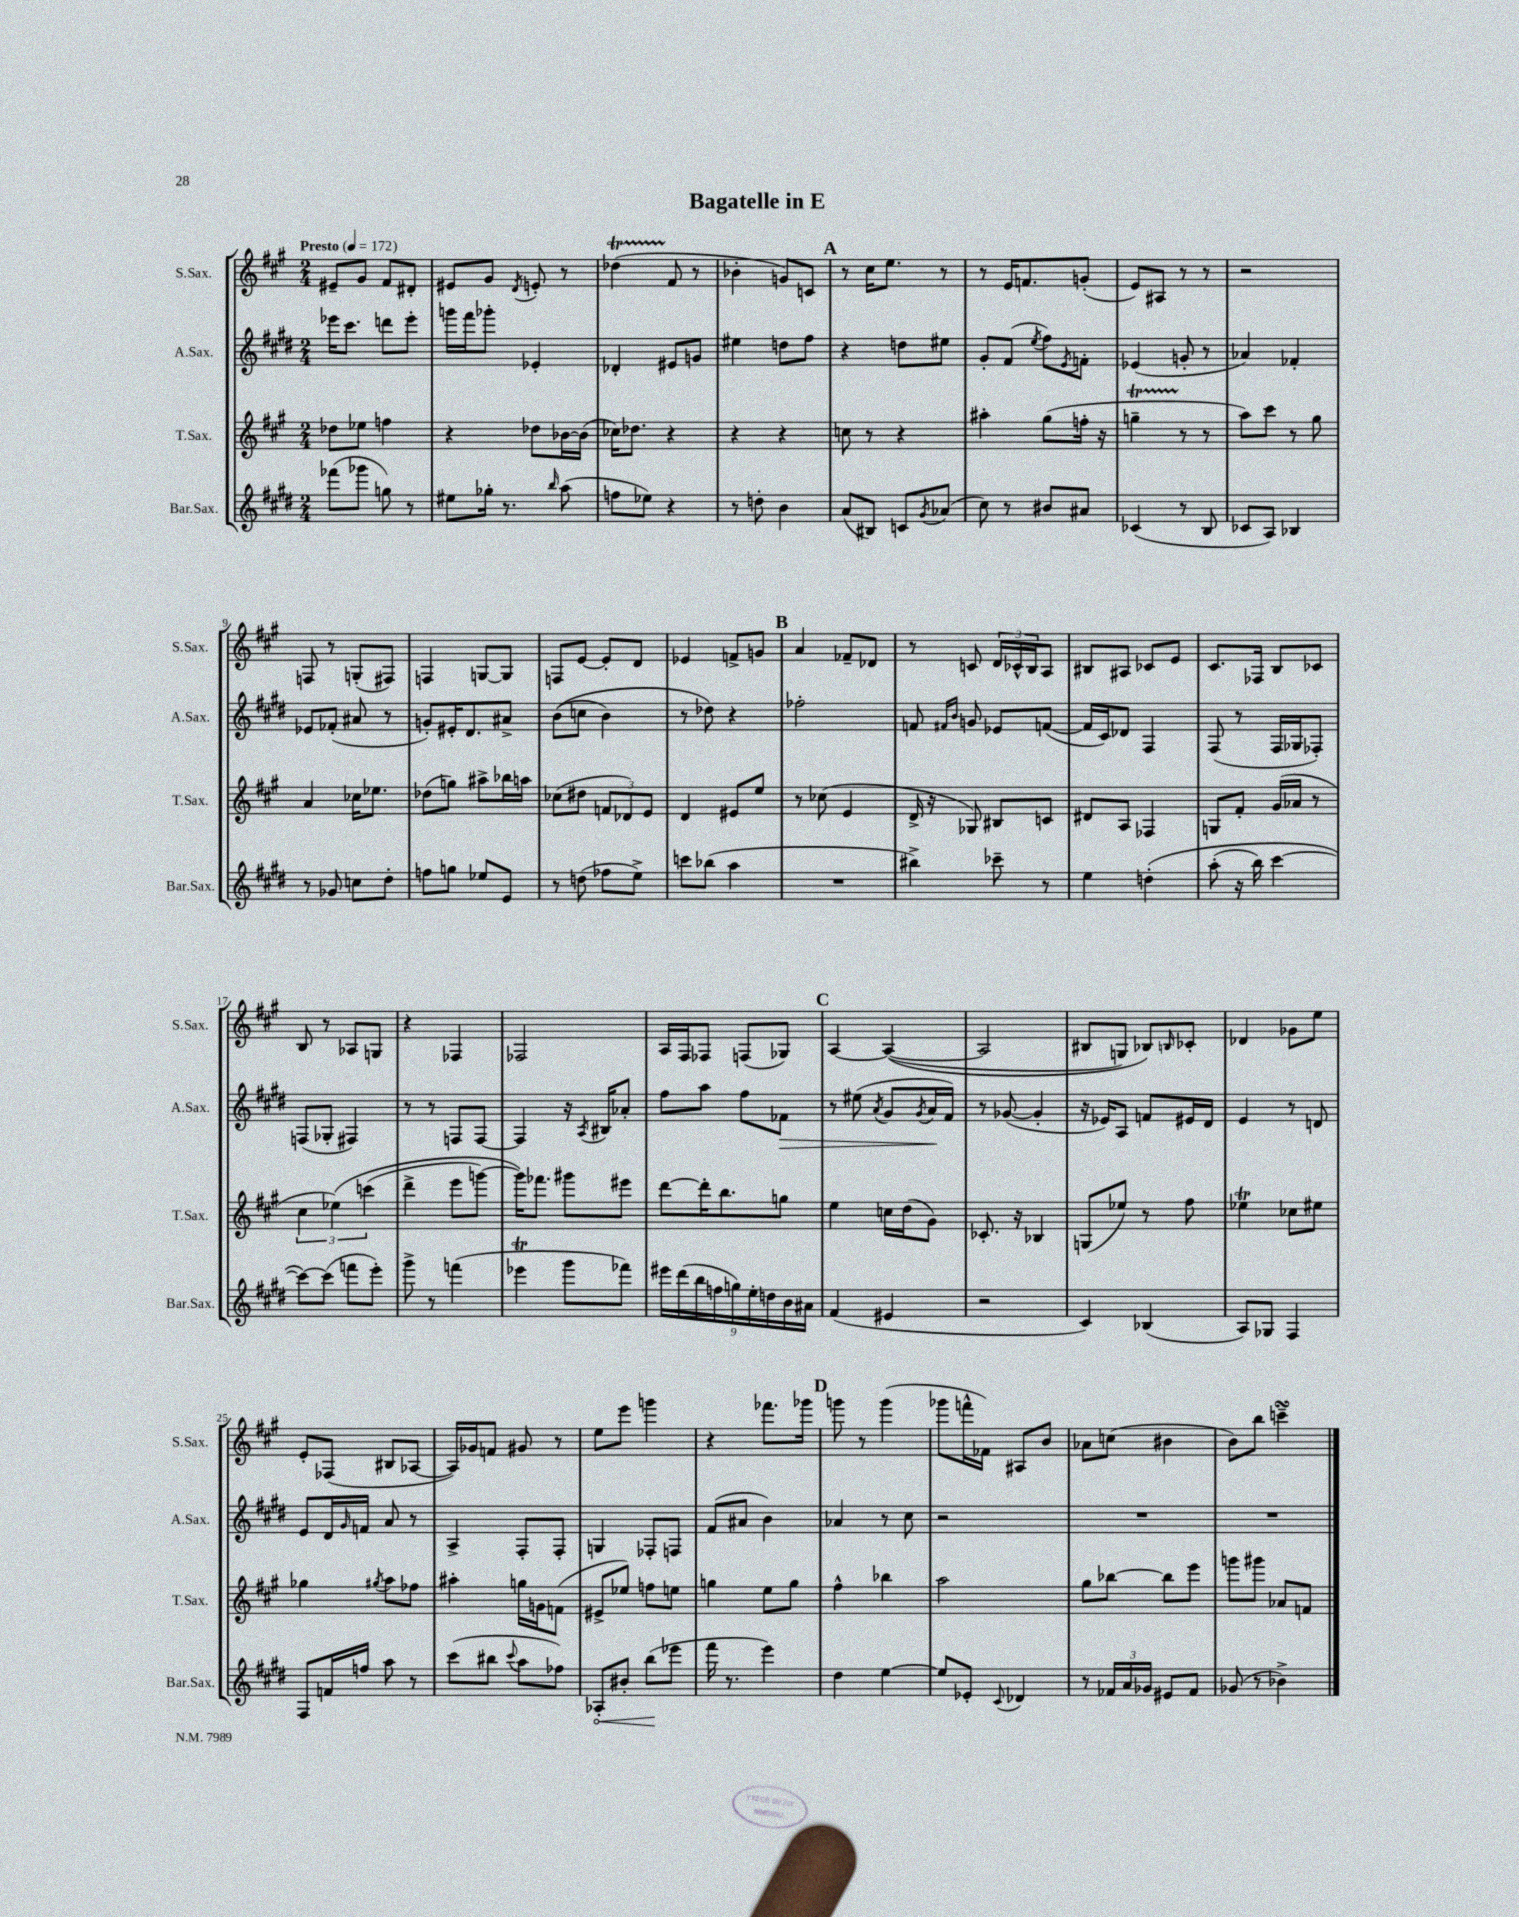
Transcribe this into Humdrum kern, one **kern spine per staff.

**kern	**kern	**kern	**kern
*staff4	*staff3	*staff2	*staff1
*clefG2	*clefG2	*clefG2	*clefG2
*k[f#c#g#d#]	*k[f#c#g#]	*k[f#c#g#d#]	*k[f#c#g#]
*M2/4	*M2/4	*M2/4	*M2/4
*MM172	*MM172	*MM172	*MM172
(8fff-\L	8dd-\L	16eee-\LK	8e#~/L
.	.	8.ccc#\J	.
8ggg-\J	8ee-\J	.	8g#/J
8gg\)	4ff\	8ddd\L	8f#/L
8r	.	8eee-'\J	8d#'/J
=	=	=	=
8ee#\L	4r	16ggg\LL	8e#/L
.	.	16fff#\J	.
16gg-'\Jk	.	8ggg-'\J	8g#/J
8.r	.	.	.
.	.	.	8qd/
.	8dd-\L	4e-'/	8e'/
16qqbb/	.	.	.
(8aa\	[16b-\L	.	8r
.	(16b-\]JJ	.	.
=	=	=	=
8ff\L	16cc-\LK)	4d-'/	(4dd-\
.	8.dd-\J	.	.
8ee-\J)	.	.	.
4r	4r	8e#/L	8f#/
.	.	8g/J	8r
=	=	=	=
8r	4r	4ee#\	4b-'\
8dd'\	.	.	.
4b\	4r	8dd\L	8g/L)
.	.	8ff#\J	8c/J
=	=	=	=
(8a/L	8cc\	4r	8r
8B#/J)	8r	.	16cc#\LK
.	.	.	8.ee\J
8c/L	4r	8dd\L	.
8qg#/	.	.	.
(8a-/J	.	8ee#\J	8r
=	=	=	=
8cc#\)	4aa#'\	8g#'/L	8r
8r	.	(8f#/J	16e/LK
.	.	.	8.f/
.	.	8qee/	.
8b#/L	(8gg#\L	8ff#\L)	.
.	.	8qe/	.
8a#/J	16ff'\Jk	8f'\J	(8g'/J
.	16r	.	.
=	=	=	=
(4c-/	4gg~\	(4e-/	8e/L)
.	.	.	8A#/J
8r	8r	8g'/	8r
8B/	8r	8r	8r
=	=	=	=
8c-/L	8aa\L)	4a-/)	2r
8A/J)	8ccc#\J	.	.
4B-/	8r	4f-'/	.
.	8gg#\	.	.
=	=	=	=
8r	4a/	8e-/L	8F/
8g-/	.	(8f-'/J	8r
8cc\L	16cc-\LK	8a#/	(8G'/L
.	8.ee-\J	.	.
8dd#'\J	.	8r	8F#/J)
=	=	=	=
8ff\L	(8dd-\L	8g'/L)	4F/
8gg\J	8gg\J)	16e#'/K	.
.	.	8.d#/	.
8ee-/L	8aa#^\L	.	[8G/L
8e/J	16bb-\L	8a#^/J	8G/]J
.	16aa\JJ	.	.
=	=	=	=
8r	(8cc-\L	&((8b\L	8F/L
(8dd\	8dd#\J	8cc\J	[8e/J
8ff-\L	12f/L	4b\)	8e'/]L
.	12d-/)	.	.
8ee^\J)	.	.	8d/J
.	12e/J	.	.
=	=	=	=
8ccc\L	4d/	8r	4e-/
(8bb-\J	.	8dd-\&)	.
4aa\	8e#/L	4r	8f^/L
.	8ee/J	.	8g/J
=	=	=	=
2r	8r	2ff-'\	4a/
.	(8cc-\	.	.
.	4e/	.	8f-~/L
.	.	.	8d-/J
=	=	=	=
4bb#^\)	16d^/	8f/	8r
.	16r	.	.
.	.	16qqf#/LL	.
.	.	16qqb/JJ	.
.	8G-/)	8g/	8c/
8ccc-~\	8B#/L	8e-/L	24d/LL
.	.	.	24c-^^/
.	.	.	24B/J
8r	8c/J	([8f/J	8A/J
=	=	=	=
4ee\	8d#/L	16f/]LL	8B#/L
.	.	16c#/J)	.
.	8A/J	8d-/J	8A#/J
&(4dd'\	4F-/	4F#/	8c-/L
.	.	.	8e/J
=	=	=	=
(8aa'\	8G/L	(8F#/	8.c#/L
16r	8f#'/J	8r	.
16bb\)	.	.	16F-/Jk
[4ccc#\	(16g#/LL	16F#/LL	8B/L
.	16a-/JJ	16G-/J	.
.	8r	8F-'/J)	8c-/J
=	=	=	=
8ccc#\_L&)	6cc#\	(8F/L	8B/
(8ccc#\]J	.	8G-'/J	8r
.	&(6ee-\)	.	.
8fff\L	.	4F#/)	8A-/L
.	(6ccc\	.	.
8eee'\J)	.	.	8G/J
=	=	=	=
8ggg#^\	4ddd^\	8r	4r
8r	.	8r	.
(4fff\	8eee\L	8F/L	4F-/
.	[8ggg\J)	[8F/J	.
=	=	=	=
4eee-\	16ggg\]LK&)	4F/]	2F-/
.	8.fff-\J	.	.
8ggg#\L	8ggg#\L	16r	.
.	.	8qA/	.
.	.	16B#/LK	.
8fff-\J)	8eee#\J	8a-'/J	.
=	=	=	=
18eee#\LL	[8ddd\L	8ff#\L	16A/LL
(18ddd#\	.	.	.
.	.	.	16F#/J
18bb\	.	.	.
.	16ddd'\]K	8aa\J	8F-/J
18ff\	.	.	.
.	8.bb\	.	.
18gg\)	.	.	.
.	.	8ff#\L	(8F/L
18ee'\	.	.	.
18dd\	.	.	.
.	8gg\J	8f-\J	8G-/J)
18b\	.	.	.
18a#\JJ	.	.	.
=	=	=	=
(4f#/	4ee\	8r	[4A/
.	.	(8ee#\	.
.	.	8qa/	.
4e#/	16cc\LL	8g#/L	&((4A/_
.	(16dd\J	.	.
.	.	8qg#/	.
.	8g#\J)	16a/L	.
.	.	16f#/JJ)	.
=	=	=	=
2r	8.c-'/	8r	2A/]
.	.	([8g-/	.
.	16r	.	.
.	4B-/	4g-'/]	.
=	=	=	=
4c#/)	(8G/L	16r	8B#/L
.	.	16e-/LK)	.
.	8ee-/J)	8A/J	8G/J)
(4B-/	8r	8f/L	8B-/L&)
.	.	.	16qqB/
.	8ff#\	16e#/L	8c-'/J
.	.	16d#/JJ	.
=	=	=	=
8A/L)	4ee-\	4e/	4d-/
8G-/J	.	.	.
4F#/	8cc-\L	8r	8g-\L
.	8ee#\J	8d/	8ee\J
=	=	=	=
8F#/L	4gg-\	8e/L	8e'/L
16f/L	.	16d#/L	(8F-/J
.	.	16qqg#/	.
16ff/JJ	.	16f/JJ	.
.	8qgg#/	.	.
8aa\	8aa\L	8a/	8B#/L
8r	8ff-\J	8r	[8A-/J
=	=	=	=
(8ccc#\L	4aa#'\	4A^/	16A-/]LL)
.	.	.	16g-/J
8bb#\J	.	.	8f/J
8qqccc#/	.	.	.
8aa\L	16gg\LL	8F#'/L	8g#/
.	16g\J	.	.
8ff-\J)	(8f\J	8F#'/J	8r
=	=	=	=
8A-'/L	8e#^/L	4G/	8ee\L
8b#'/J	8ee-/J)	.	8eee\J
(8bb\L	8ff\L	8F-'/L	4ggg\
8eee-\J	8ee\J	8F/J	.
=	=	=	=
16fff#\	4gg\	(8f#/L	4r
8.r	.	.	.
.	.	8a#/J	.
4eee\)	8ee\L	4b\)	8.fff-\L
.	8gg\J	.	.
.	.	.	16ggg-\Jk
=	=	=	=
4dd#\	4ff#^^\	4a-/	8ggg\
.	.	.	8r
[4ee\	4bb-\	8r	(4ggg\
.	.	8cc#\	.
=	=	=	=
8ee/]L	2aa\	2r	8ggg-\L
8e-'/J	.	.	16fff^^\L
.	.	.	16f-\JJ)
8qqc#/	.	.	.
4d-/	.	.	8A#/L
.	.	.	8b/J
=	=	=	=
8r	8gg#\L	2r	8a-\L
24f-/LL	[8bb-\J	.	(8cc\J
24a/	.	.	.
24g-/JJ	.	.	.
8e#/L	8bb-\]L	.	4b#\
8f-/J	8eee\J	.	.
=	=	=	=
(8g-/	8ggg\L	2r	8b\L)
8r	8ggg#\J	.	8bb\J
4b-^\)	8a-/L	.	4ccc~\
.	8f/J	.	.
==	==	==	==
*-	*-	*-	*-
